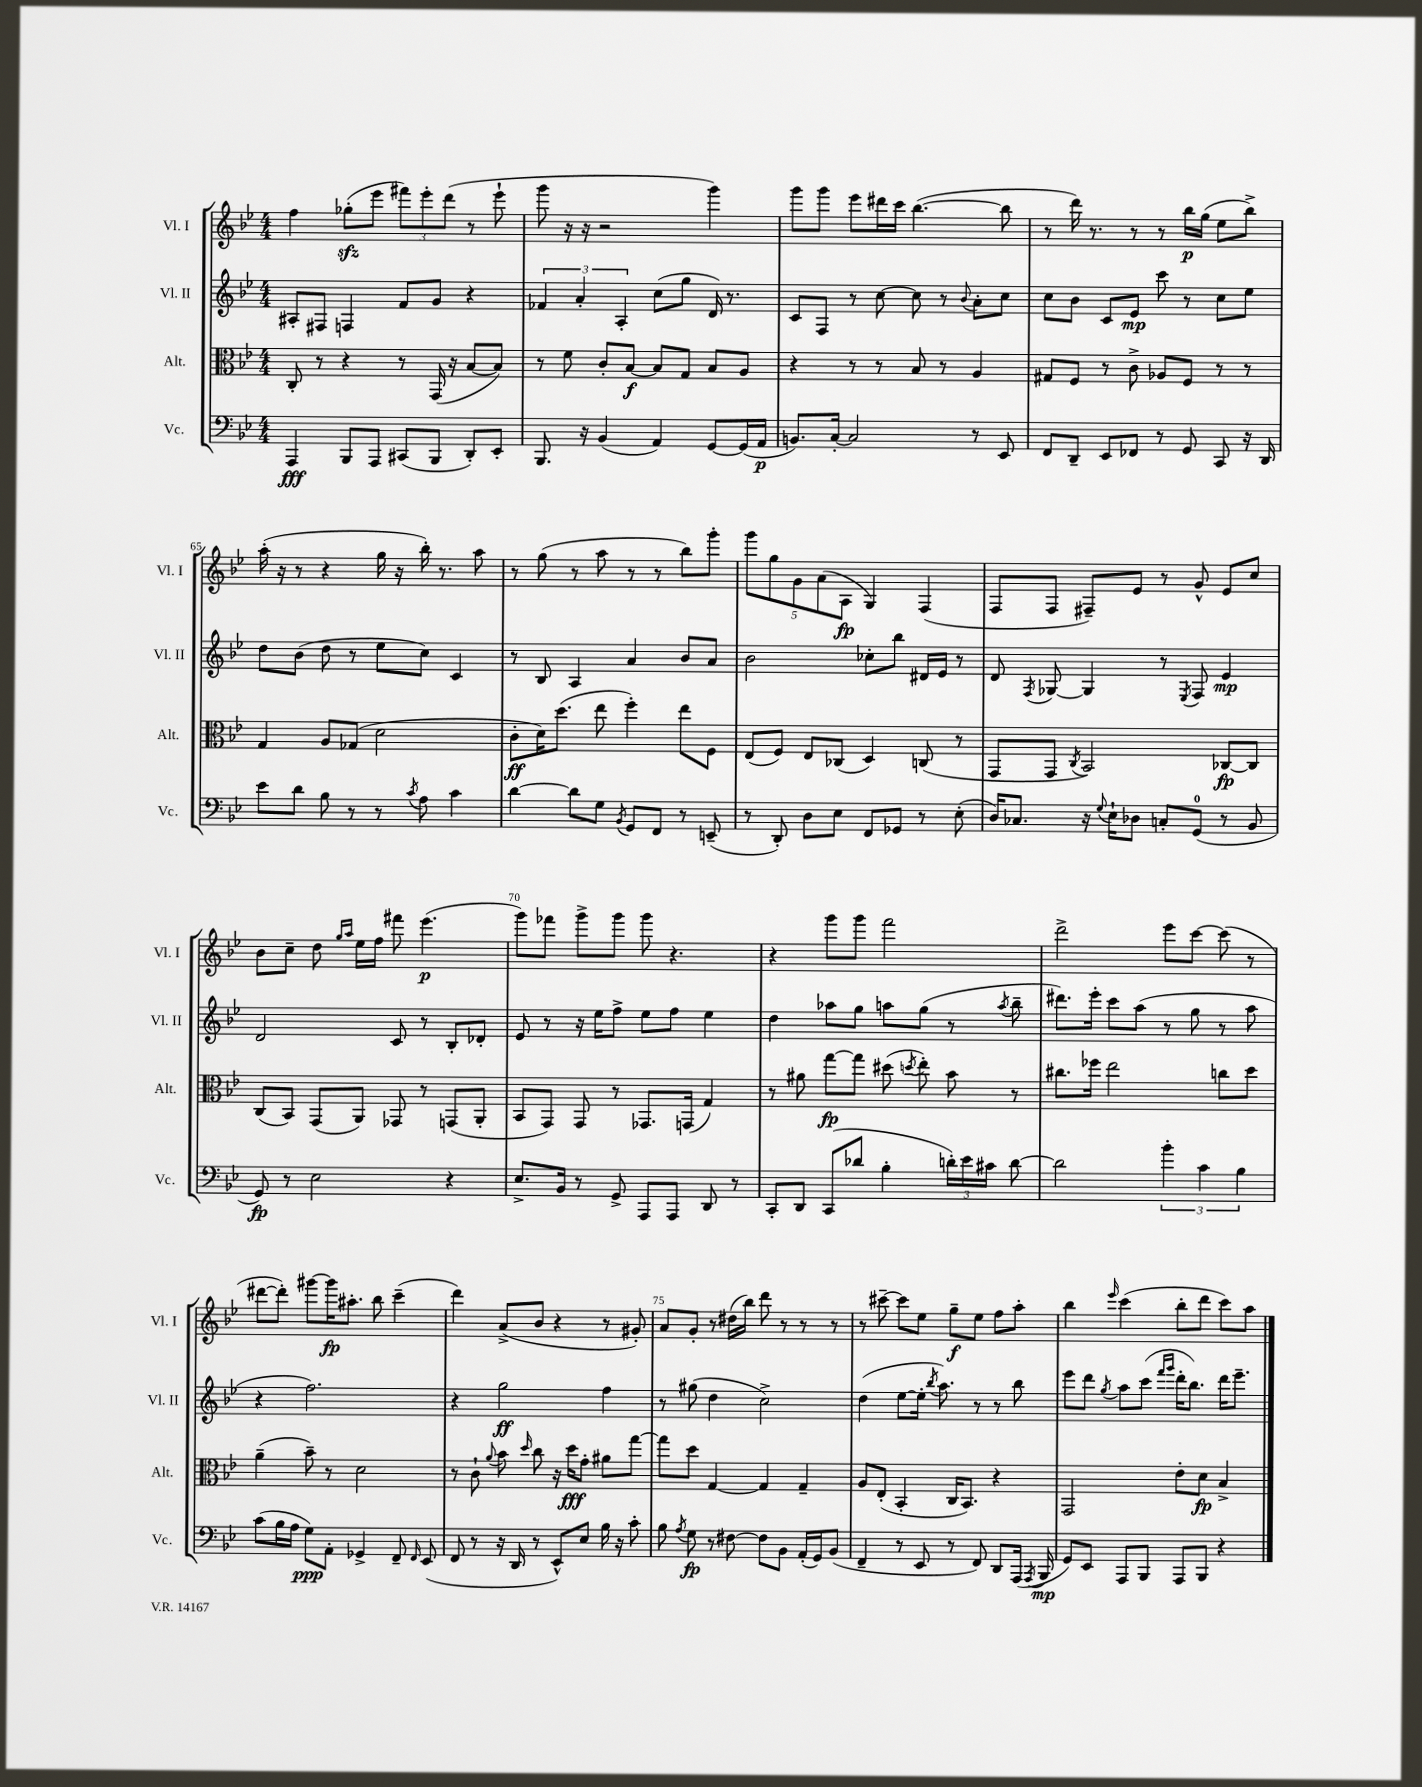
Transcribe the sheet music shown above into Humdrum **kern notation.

**kern	**kern	**kern	**kern
*staff4	*staff3	*staff2	*staff1
*clefF4	*clefC3	*clefG2	*clefG2
*k[b-e-]	*k[b-e-]	*k[b-e-]	*k[b-e-]
*M4/4	*M4/4	*M4/4	*M4/4
4AAA	8C'	8A#'	4ff
.	8r	8F#	.
8BBB-	4r	4F	(8gg-'
8AAA	.	.	8eee-
(8CC#	8r	8f	12fff#)
.	.	.	12eee-'
8BBB-	(16GG	8g	.
.	.	.	(12ddd
.	16r	.	.
8DD')	[8B-	4r	8r
8EE-'	8B-])	.	8eee-`
=	=	=	=
8.BBB-	8r	6f-	8ggg
.	8f	.	16r
.	.	6a'	.
16r	.	.	16r
(4BB-	8c'	.	2r
.	.	6A'	.
.	[8B-	.	.
4AA)	8B-]	(8cc	.
.	8G	8gg	.
[8GG	8B-	16d)	4ggg)
.	.	8.r	.
(16GG]	8A	.	.
16AA	.	.	.
=	=	=	=
8.BB)	4r	8c	8ggg
.	.	8F	8ggg
[16C'	.	.	.
2C]	8r	8r	8eee-
.	8r	[8cc	16ddd#
.	.	.	16ccc
.	8B-	8cc]	([4.bb-
.	8r	8r	.
.	.	8qqb-	.
8r	4A	8a'	.
8EE-	.	8cc	8bb-]
=	=	=	=
8FF	8G#	8cc	8r
8DD~	8F	8b-	16ddd)
.	.	.	8.r
8EE-	8r	8c	.
8FF-	8c^	8e-	8r
8r	8A-	8ccc	8r
8GG	8F	8r	16bb-
.	.	.	(16gg
8CC	8r	8cc	8ee-
16r	8r	8ee-	8bb-^)
16DD	.	.	.
=	=	=	=
8e-	4G	8dd	(16aa'
.	.	.	16r
8d	.	(8b-	8r
8B-	8A	8dd	4r
8r	(8G-	8r	.
8r	2d	8ee-	16gg
.	.	.	16r
8qc	.	.	.
8A	.	8cc)	16bb-')
.	.	.	8.r
4c	.	4c	.
.	.	.	8aa
=	=	=	=
[4d	8c'	8r	8r
.	16d)	8B-	(8gg
.	(8.dd	.	.
8d]	.	4A	8r
8G	8ee-	.	8aa
8qBB-	.	.	.
8GG	4ff')	4a	8r
8FF	.	.	8r
8r	8ee-	8b-	8bb-)
(8EE~	8F	8a	8ggg'
=	=	=	=
8r	(8E-	2b-	10ggg
.	.	.	10gg
8DD')	8F)	.	.
.	.	.	10g
8D	8E-	.	.
.	.	.	(10a
8E-	(8C-	.	.
.	.	.	10A
8FF	4D)	8cc-'	4G)
8GG-	.	8bb-	.
8r	(8C	16d#	(4F
.	.	16e-	.
(8E-'	8r	8r	.
=	=	=	=
16D)	8GG	8d	8F
8.C-	.	.	.
.	.	8qF	.
.	8GG	[8G-	8F
.	8qC	.	.
16r	2BB-)	4G-]	8F#~)
8qqG	.	.	.
16E-`	.	.	.
8D-	.	.	8e-
8C'	.	8r	8r
.	.	8qE-	.
(8GG	.	8F	8g^^
8r	[8C-	4e-	8e-
8BB-	8C-]	.	8cc
=	=	=	=
8GG)	(8C	2d	8b-
8r	8BB-)	.	8cc~
2E-	(8GG	.	8dd
.	.	.	16qqgg
.	.	.	16qqaa
.	8AA)	.	16ee-
.	.	.	16ff
.	8GG-	8c	8fff#
.	8r	8r	(4.eee-
4r	(8GG	8B-'	.
.	8AA'	8d-'	.
=	=	=	=
8.E-^	8BB-	8e-	8ggg)
.	8GG)	8r	8fff-
16BB-	.	.	.
8r	8GG	16r	8ggg^
.	.	16ee-	.
8GG^	8r	8ff^	8ggg
8AAA	8.GG-	8ee-	8ggg
8AAA	.	8ff	4.r
.	(16GG	.	.
8DD	4G)	4ee-	.
8r	.	.	.
=	=	=	=
8CC'	8r	4dd	4r
8DD	8a#	.	.
(8CC	[8gg	8aa-	8ggg
8d-	8gg]	8gg	8ggg
4B-'	(8dd#	8aa	2fff
.	8qdd	.	.
.	8ee-')	(8gg	.
24d')	8b-	8r	.
24e-	.	.	.
24c#	.	.	.
.	.	8qaa	.
[8d	8r	8bb-~	.
=	=	=	=
2d]	8.cc#	8.ddd#)	2ddd^
.	16ff-	16eee-'	.
.	2ee-	8ccc	.
.	.	(8aa	.
6b-'	.	8r	8eee-
.	.	8gg	[8ccc
6c	.	.	.
.	8cc	8r	(8ccc]
6B-	.	.	.
.	8dd	8aa	8r
=	=	=	=
(8c	(4a~	4r	[8ddd#
16B-	.	.	8ddd#'])
16A	.	.	.
8G)	8b-~)	2.ff)	[8ggg#
8AA'	8r	.	16ggg#]
.	.	.	8.aa#'
4GG-^	2d	.	.
.	.	.	8bb-
8FF~	.	.	(4ccc~
16qqFF	.	.	.
(8EE-	.	.	.
=	=	=	=
8FF	8r	4r	4ddd)
8r	8c`	.	.
.	8qqa	.	.
16r	8b-	2gg	(8a^
16DD	.	.	.
.	16qqdd	.	.
8r	8cc	.	8b-
8EE-^^)	16r	.	4r
.	16dd	.	.
8E-	8g'	.	.
16B-	8a#	4ff	8r
16r	.	.	.
8c'	[8gg	.	8g#')
=	=	=	=
8B-	8gg]	8r	8a
8qA	.	.	.
8G	8dd	(8gg#	8g'
8r	[4G	4dd	8r
[8F#	.	.	(16dd#
.	.	.	16bb-)
8F#]	4G]	2cc^)	8ddd
8BB-	.	.	8r
(16AA'	4G~	.	8r
16GG)	.	.	.
(8BB-	.	.	8r
=	=	=	=
4FF~	8A	(4dd	8r
.	(8E-'	.	[8ccc#~
8r	4BB-'	[8ee-	8ccc#]
8EE-	.	16ee-']	8ee-
.	.	8qbb-	.
.	.	8.aa)	.
8r	16C	.	8gg~
.	8.BB-)	.	.
8FF)	.	8r	8ee-
8DD	4r	8r	8ff
(16AAA	.	8bb-	8aa'
8qAAA	.	.	.
16BBB-	.	.	.
=	=	=	=
8GG)	2GG	8eee-	4bb-
8EE-	.	8ddd	.
.	.	8qgg	16qqeee-
8AAA	.	8aa	(4ccc
8BBB-	.	(8ccc	.
.	.	16qqfff	.
.	.	16qqggg	.
8AAA	8e-'	16ddd'	8bb-'
.	.	8.bb-)	.
8BBB-	8d	.	8ddd
4r	4B-^	16ddd	8ccc)
.	.	8.eee-~	.
.	.	.	8aa
==	==	==	==
*-	*-	*-	*-
